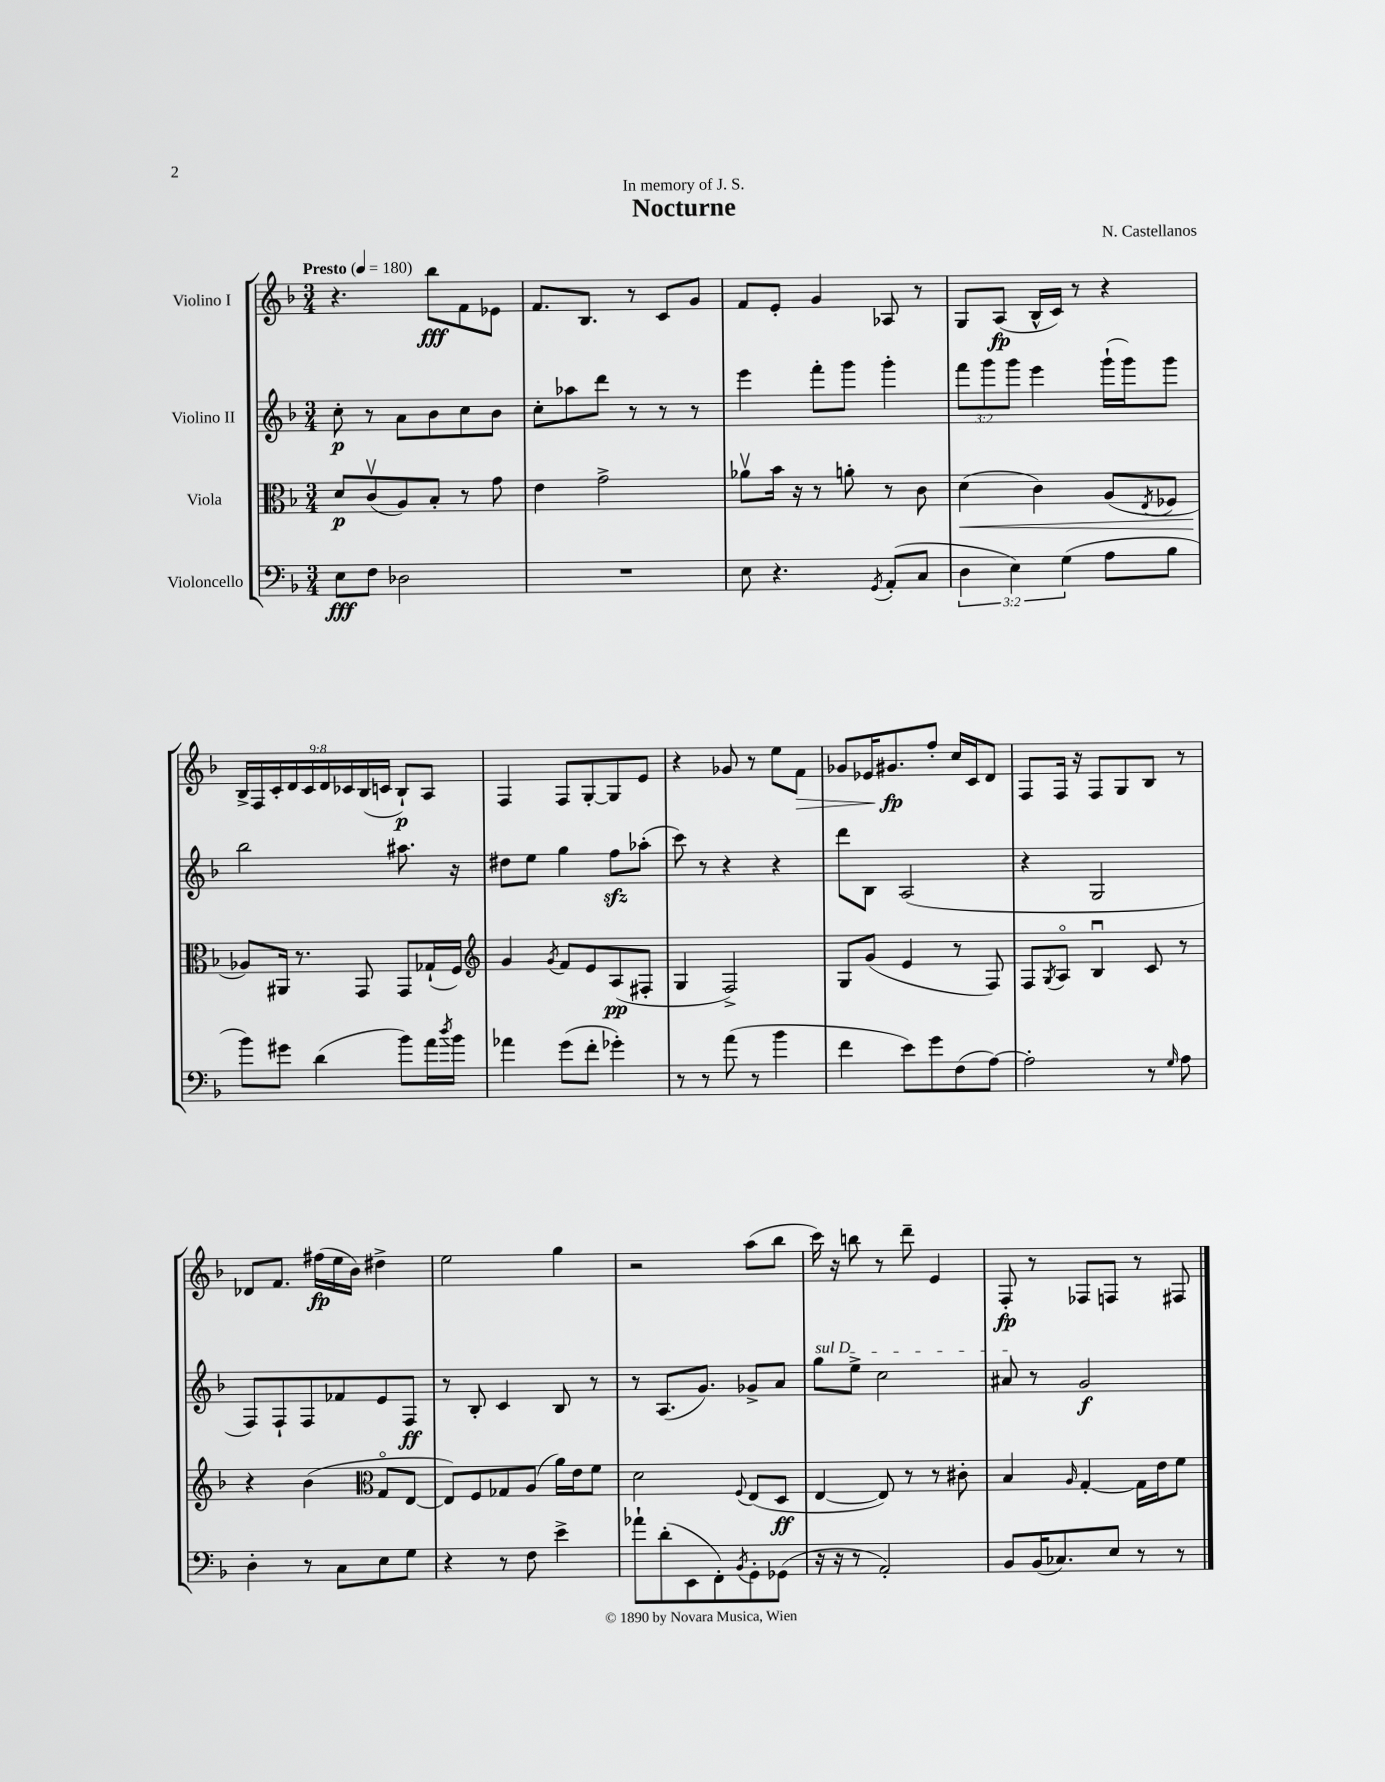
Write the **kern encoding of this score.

**kern	**kern	**kern	**kern
*staff4	*staff3	*staff2	*staff1
*clefF4	*clefC3	*clefG2	*clefG2
*k[b-]	*k[b-]	*k[b-]	*k[b-]
*M3/4	*M3/4	*M3/4	*M3/4
*MM180	*MM180	*MM180	*MM180
8E\L	8d/L	8cc'\	4.r
8F\J	(8cv/	8r	.
2D-\	8A/)	8a\L	.
.	8B-'/J	8b-\	8bb-\L
.	8r	8cc\	8f\
.	8g\	8b-\J	8e-\J
=	=	=	=
2.r	4e\	8cc'\L	8.f/L
.	.	8aa-\	.
.	.	.	8.B-/J
.	2g^\	8ddd\J	.
.	.	8r	8r
.	.	8r	8c/L
.	.	8r	8g/J
=	=	=	=
8E\	8a-v\L	4eee\	8f/L
4.r	16b-\Jk	.	8e'/J
.	16r	.	.
.	8r	8fff'\L	4g/
.	8a'\	8ggg\J	.
8qGG/	.	.	.
(8AA'/L	8r	4ggg'\	8A-/
8C/J	8c\	.	8r
=	=	=	=
6D\	(4d\	12fff\L	8G/L
.	.	12ggg\	.
.	.	.	(8A/J
6E\)	.	12ggg\J	.
.	4c\)	4eee\	16B-^^/LL
.	.	.	16c/JJ)
(6G\	.	.	.
.	.	.	8r
8A\L	(8A/L	(16ggg`\LL	4r
.	.	16ggg\J)	.
.	8qE/	.	.
8B-\J	8F-/J	8ggg\J	.
=	=	=	=
8b-\L)	8A-/L)	2bb-\	18B-^/LL
.	.	.	18F/
.	.	.	18c'/
8g#\J	16AA#/Jk	.	.
.	.	.	18d/
.	8.r	.	.
.	.	.	18c/
(4d\	.	.	.
.	.	.	18d/
.	.	.	18c-/
.	8GG/	.	.
.	.	.	(18B-/
.	.	.	18c/JJ
8b-\L)	8GG/L	8.aa#\	8B-`/L)
16a\L	(16G-`/L	.	8A/J
8qdd/	.	.	.
16b-\JJ	16F/JJ)	16r	.
=	=	=	=
*	*clefG2	*	*
4a-\	4g/	8dd#\L	4F/
.	.	8ee\J	.
.	8qg/	.	.
(8g\L	8f/L	4gg\	8F/L
8f'\J	8e/	.	[8G'/
4g-'\)	(8A/	8ff\L	8G/]
.	8F#'/J	(8aa-'\J	8e/J
=	=	=	=
8r	4G/	8ccc\)	4r
8r	.	8r	.
(8a\	2F^/)	4r	8g-/
8r	.	.	8r
4b-\	.	4r	8ee\L
.	.	.	8f\J
=	=	=	=
4f\	8G/L	8ddd\L	8g-/L
.	(8g/J	8B-\J	16e-/K
.	.	.	8.g#/
8e\L)	4e/	(2A/	.
8g\	.	.	8ff'/J
(8F\	8r	.	16cc/LL
.	.	.	16c/J
[8A\J)	8F/)	.	8d/J
=	=	=	=
2A'\]	8F/L	4r	8F/L
.	8qG/	.	.
.	8Ao/J	.	16F/Jk
.	.	.	16r
.	4B-u/	2G/	8F/L
.	.	.	8G/
8r	8c/	.	8B-/J
16qqG/	.	.	.
8A\	8r	.	8r
=	=	=	=
4D'\	4r	8F/L)	8d-/L
.	.	8F`/	8.f/J
8r	(4b-\	8F/	.
.	.	.	(16ff#\LL
8C\L	.	8f-/	16ee\
.	.	.	16b-\JJ)
*	*clefC3	*	*
8E\	8Go/L	8e/	4dd#^\
8G\J	[8E/J	8F/J	.
=	=	=	=
4r	8E/]L)	8r	2ee\
.	8F/	8B-'/	.
8r	8G-/	4c/	.
8F\	(8A/J	.	.
4e^\	16a\LL)	8B-/	4gg\
.	16e\J	.	.
.	8f\J	8r	.
=	=	=	=
8a-`\L	2d\	8r	2r
(8d'\	.	(8.A/L	.
8EE\	.	.	.
.	.	8.g/J)	.
8FF'\)	.	.	.
8qBB-/	8qqF/	.	.
8GG'\	(8E/L	8g-^/L	(8aa\L
(8GG-\J	8D/J	8a/J	8bb-\J
=	=	=	=
16r	[4E/	8gg\L	16ccc\)
16r	.	.	16r
8r	.	8ee^\J	8bb\
2AA'/)	8E/])	2cc\	8r
.	8r	.	8ddd~\
.	8r	.	4e/
.	8c#'\	.	.
=	=	=	=
8BB-/L	4B-/	8a#/	8F'/
(16BB-/K	.	8r	8r
8.C-/)	.	.	.
.	16qqA/	.	.
.	[4G'/	2g/	8F-/L
8E/J	.	.	8F/J
8r	16G\]LL	.	8r
.	16e\J	.	.
8r	8f\J	.	8F#/
==	==	==	==
*-	*-	*-	*-
